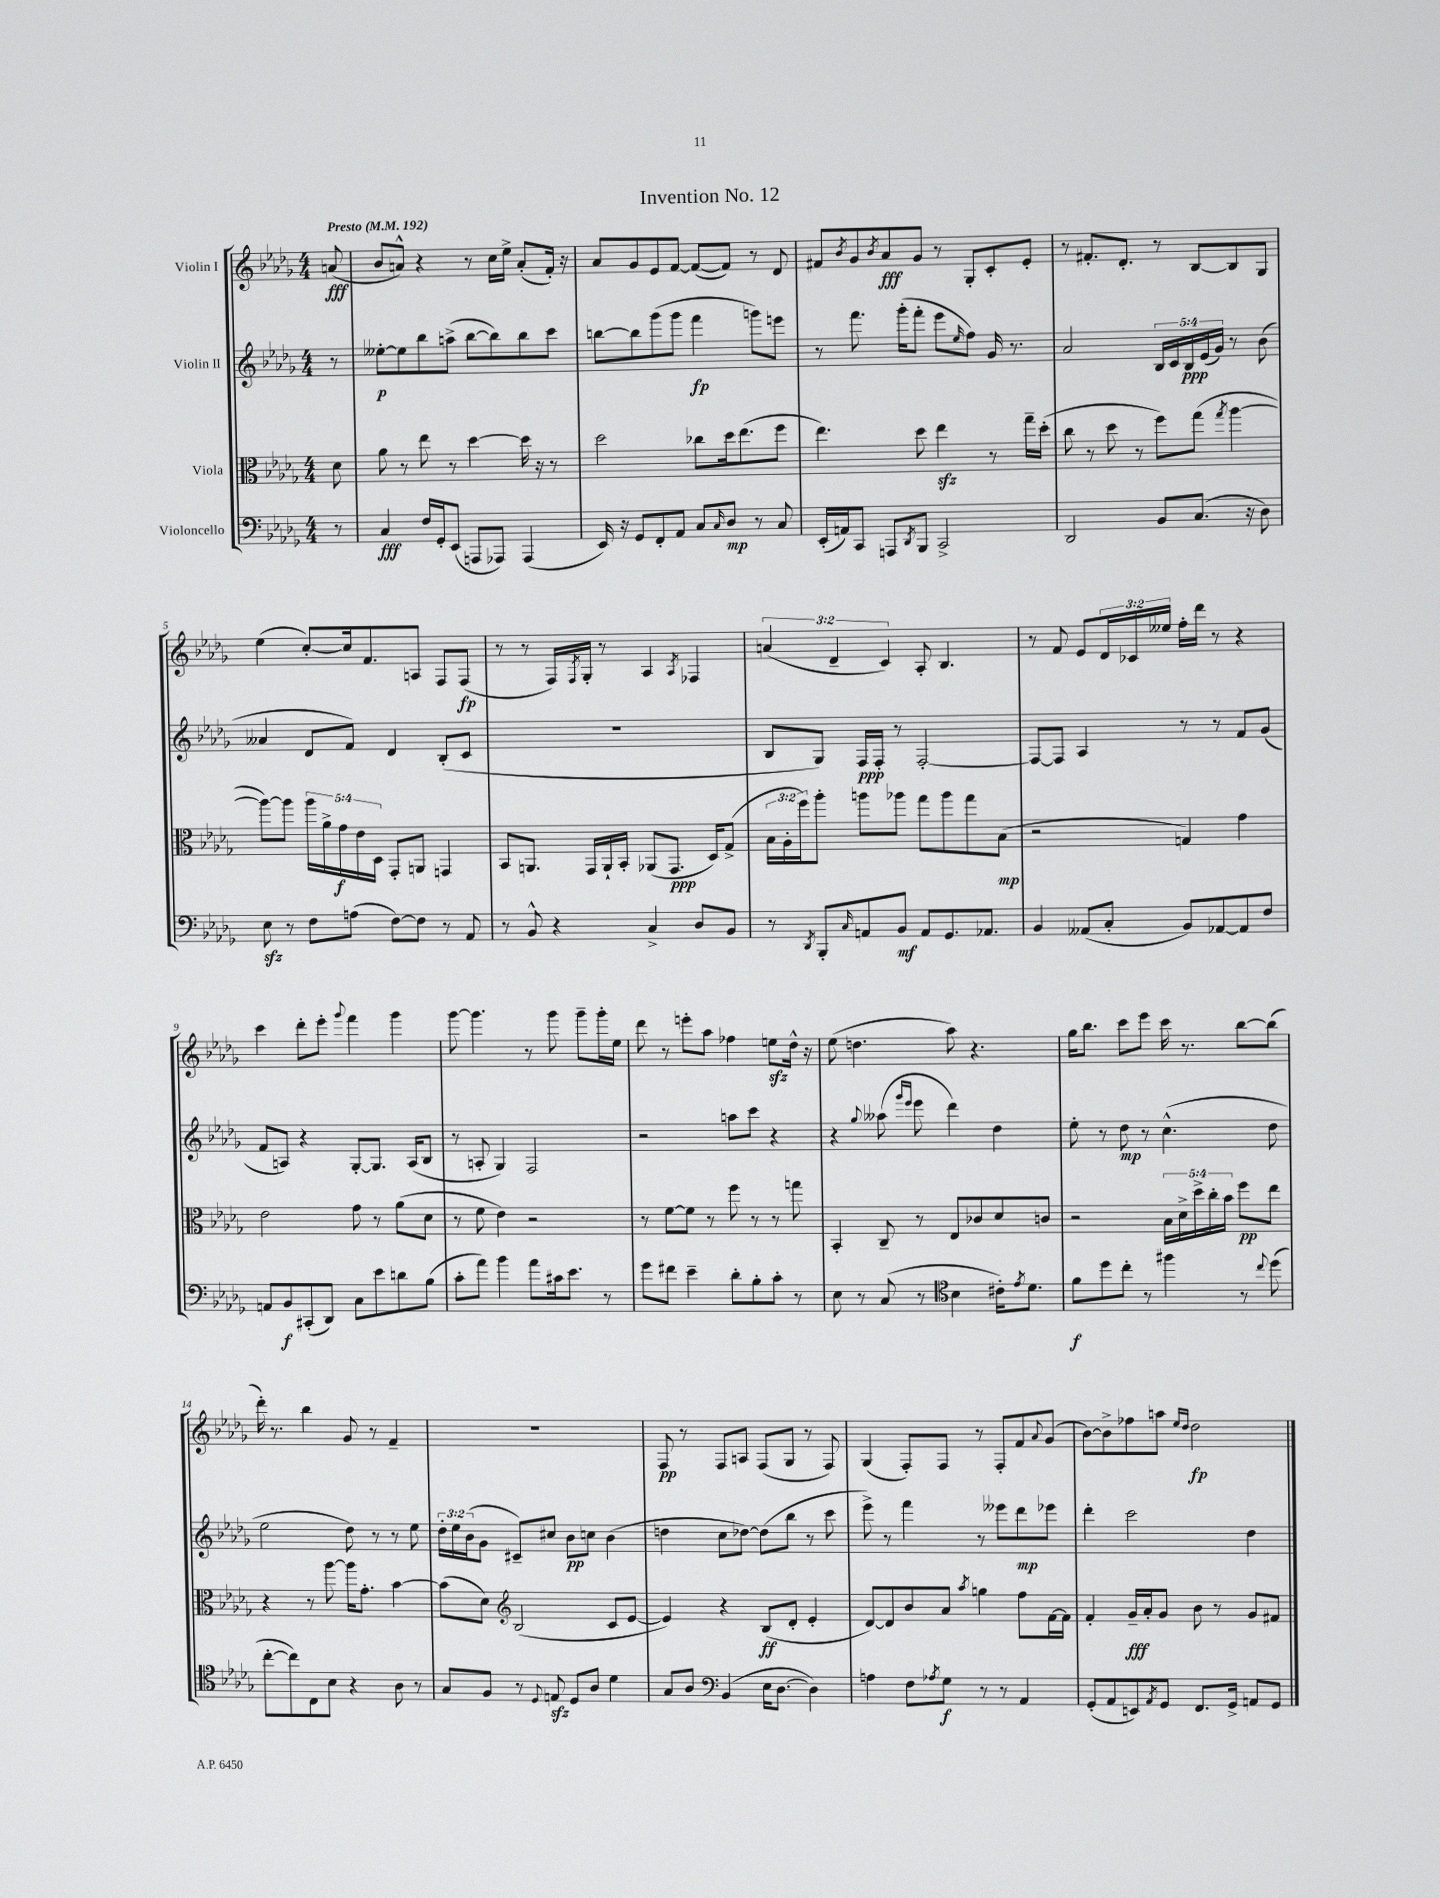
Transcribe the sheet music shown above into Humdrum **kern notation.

**kern	**kern	**kern	**kern
*staff4	*staff3	*staff2	*staff1
*clefF4	*clefC3	*clefG2	*clefG2
*k[b-e-a-d-g-]	*k[b-e-a-d-g-]	*k[b-e-a-d-g-]	*k[b-e-a-d-g-]
*M4/4	*M4/4	*M4/4	*M4/4
*MM192	*MM192	*MM192	*MM192
8r	8d-	8r	(8a
=	=	=	=
4C	8a-	[8ee--'	8b-
.	8r	8ee--]	8a^^)
16F	8ee-	8bb-	4r
16GG-'	.	.	.
(8EE-	8r	(8aa^	.
8AAA	[4dd-	[8bb-	8r
8AAA-)	.	8bb-])	16cc
.	.	.	16ee-^
(4AAA-	16dd-]	8bb-	(8a'
.	16r	.	.
.	8r	8ccc	16f')
.	.	.	16r
=	=	=	=
16EE-)	2dd-	[8bb	8a-
16r	.	.	.
8GG-	.	8bb]	8g-
8FF'	.	(8ggg-	8e-
8AA-	.	8ggg-	[8f
8C	8cc-	4fff	(8f_
16qqC	.	.	.
8D-	16dd-	.	8f])
.	(8.ee-	.	.
8r	.	8ggg)	8r
8C	8ff	8eee	8d-
=	=	=	=
(16EE-'	4.ee-)	8r	8f#
16AA)	.	.	.
.	.	.	8qb-
8CC	.	8.fff	8g-
.	.	.	8qb-
8AAA	.	.	8a-
.	.	(16ggg-'	.
8qDD-	.	.	.
8BBB-	8dd-	8fff'	8g-
2CC^	4ee-	8eee-	8r
.	.	16qqee-	.
.	.	8ff)	8G-'
.	8r	16g-	8c'
.	.	8.r	.
.	16gg-~	.	8e-'
.	(16dd-'	.	.
=	=	=	=
2DD-	8cc	2a-	8r
.	8r	.	8.f#'
.	8dd-	.	.
.	.	.	8.d-'
.	8r	.	.
8BB-	8ff)	20B-	8r
.	.	20c	.
.	.	20B-	.
(8.C	(8gg-	.	[8B-
.	.	(20e-	.
.	.	20g-)	.
.	8qgg-	.	.
.	[4aa-	8r	8B-]
16r	.	.	.
8D-)	.	(8b-	8G-
=	=	=	=
8E-	8aa-_)	4a--	(4ee-
8r	8aa-]	.	.
8F	20aa-	8d-	[8cc')
.	20a-^	.	.
.	20g-	.	.
(8A	.	8f)	16cc]
.	20e-	.	.
.	.	.	8.f
.	20D-	.	.
[8F)	8GG-'	4d-	.
8F]	8AA	.	8A
8r	4GG	(8B-'	8F
8AA-	.	8c	(8F
=	=	=	=
8r	8BB-	1r	8r
8BB-^^	8.AA	.	8r
4r	.	.	16F)
.	.	.	8qF
.	16GG-	.	16G-'
.	16AA`	.	8r
.	16BB-'	.	.
4C^	(8AA-	.	4A-
.	8.GG-	.	.
.	.	.	8qA-
8D-	.	.	4F-
.	16D-)	.	.
8BB-	(8G-^	.	.
=	=	=	=
8r	24B-	8B-	(6a
.	24A-'	.	.
.	24ff)	.	.
8qDD-	.	.	.
8BBB-'	8aa-'	8G-)	.
.	.	.	6d-~
16qqC	.	.	.
8AA	8aa	16F	.
.	.	16F'	.
.	.	.	6c)
8BB-	8aa-	8r	.
8AA	8gg-	[2F'	8A-'
8.GG-	8aa-	.	4.B-
.	8gg-	.	.
8.AA-	.	.	.
.	(8B-	.	.
=	=	=	=
4BB-	2r	8F_	8r
.	.	8F]	8f
(8AA--	.	4A-	8e-
8C'	.	.	24d-
.	.	.	24c-
.	.	.	24ee--
8BB-)	4G)	8r	16ff'
.	.	.	16ddd-
[8AA-	.	8r	8r
8AA-]	4g-	8f	4r
8F	.	(8g-	.
=	=	=	=
8AA	2e-	8f	4ccc
8BB-	.	8A)	.
(8CC#'	.	4r	8ddd-'
8DD-)	.	.	8eee-'
.	.	.	8qqggg-
8C	8g-	[8G-'	4fff
8e-	8r	8.G-]	.
8d	(8a-	.	4ggg-
.	.	(16A	.
(8B-	8d-	8B-	.
=	=	=	=
8c'	8r	8r	[8ggg-
8a-)	8f	8A'	4.ggg-]
4b-	4e-)	4G-)	.
8a-	2r	2F	8r
16c#	.	.	8ggg-
8.e-	.	.	.
.	.	.	8ggg-~
8r	.	.	16ggg-'
.	.	.	16ee-
=	=	=	=
8g-	8r	2r	8ddd-
8f#	[8f	.	8r
4e-~	8f]	.	8eee'
.	8r	.	8aa-
8d-'	8ff	8aa	4ff-
8B-'	8r	8ccc	.
8c'	8r	4r	8ee
8r	8gg	.	16dd-^^
.	.	.	16r
=	=	=	=
8E-	4BB-'	4r	(8ee-
8r	.	.	4.dd
.	.	8qqgg-	.
(8C	8C~	(8aa--	.
.	.	16qqggg-	.
.	.	16qqeee-	.
8r	8r	8eee-	.
*clefC4	*	*	*
4B-	8E-	4ddd-)	8aa-)
.	8c-	.	4.r
16c#')	8d-	4dd-	.
8qe-	.	.	.
8.d-	.	.	.
.	8c	.	.
=	=	=	=
8f	2r	8ee-'	16gg-
.	.	.	8.bb-
8dd-	.	8r	.
8cc'	.	8dd-	8ccc
8r	.	8r	8eee-
4ff#	20B-	(4.cc^^	16ccc
.	20d-^	.	.
.	.	.	8.r
.	20dd-^	.	.
.	20cc'	.	.
.	20b-	.	.
8r	8ff	.	[8bb-
8qqcc	.	.	.
(8dd-	8ee-	8dd-	(8bb-]
=	=	=	=
[8cc'	4r	2ee-	16ddd-')
.	.	.	8.r
8cc])	.	.	.
8C	8r	.	4bb-
8B-	[8aa-	.	.
4r	16aa-]	8dd-)	8g-
.	8.g-'	.	.
.	.	8r	8r
8A-	[4b-	8r	4f~
8r	.	8ee-	.
=	=	=	=
8G-	(8b-]	24dd-'	1r
.	.	24ee-	.
.	.	(24b-	.
8F	8d-)	8g-	.
*	*clefG2	*	*
8r	(2B-	8c#~)	.
8qqD-	.	.	.
8E	.	8cc#	.
8D-	.	8b-	.
8A-	.	8cc	.
4d-	8c	(4b-	.
.	[8e-	.	.
=	=	=	=
8G-	4e-])	4dd	8F
8A-	.	.	8r
*clefF4	*	*	*
(4BB-	4r	8cc	8F
.	.	[8dd-)	8A
16E-	(8B-	(8dd-]	(8F
[8.D-	.	.	.
.	8d-'	8bb-	8G-
4D-])	4e-'	8r	8r
.	.	8ccc	8F)
=	=	=	=
4A	[8d-)	8eee-^)	(4G-
.	8d-]	8r	.
8F	8b-	4fff	8F')
8qA-	.	.	.
8G-	8a-	.	8F
.	8qaa-	.	.
8r	4gg	8r	8r
8r	.	8eee--	8F'
4AA-	8ff	8ddd-	8f
.	.	.	8qqa-
.	[16f	8eee-	(8g-
.	16f]	.	.
=	=	=	=
(8GG-'	4f'	4ddd-'	[8b-)
8AA-	.	.	8b-^]
8EE)	16g-~	2ccc	8ff-
.	16a-'	.	.
8qAA-	.	.	.
8GG-	8g-	.	8aa
.	.	.	16qqee-
.	.	.	16qqdd-
8.FF	8b-	.	2dd-
.	8r	.	.
16GG-^	.	.	.
8AA	8g-	4dd-	.
8GG-	8f#	.	.
==	==	==	==
*-	*-	*-	*-
